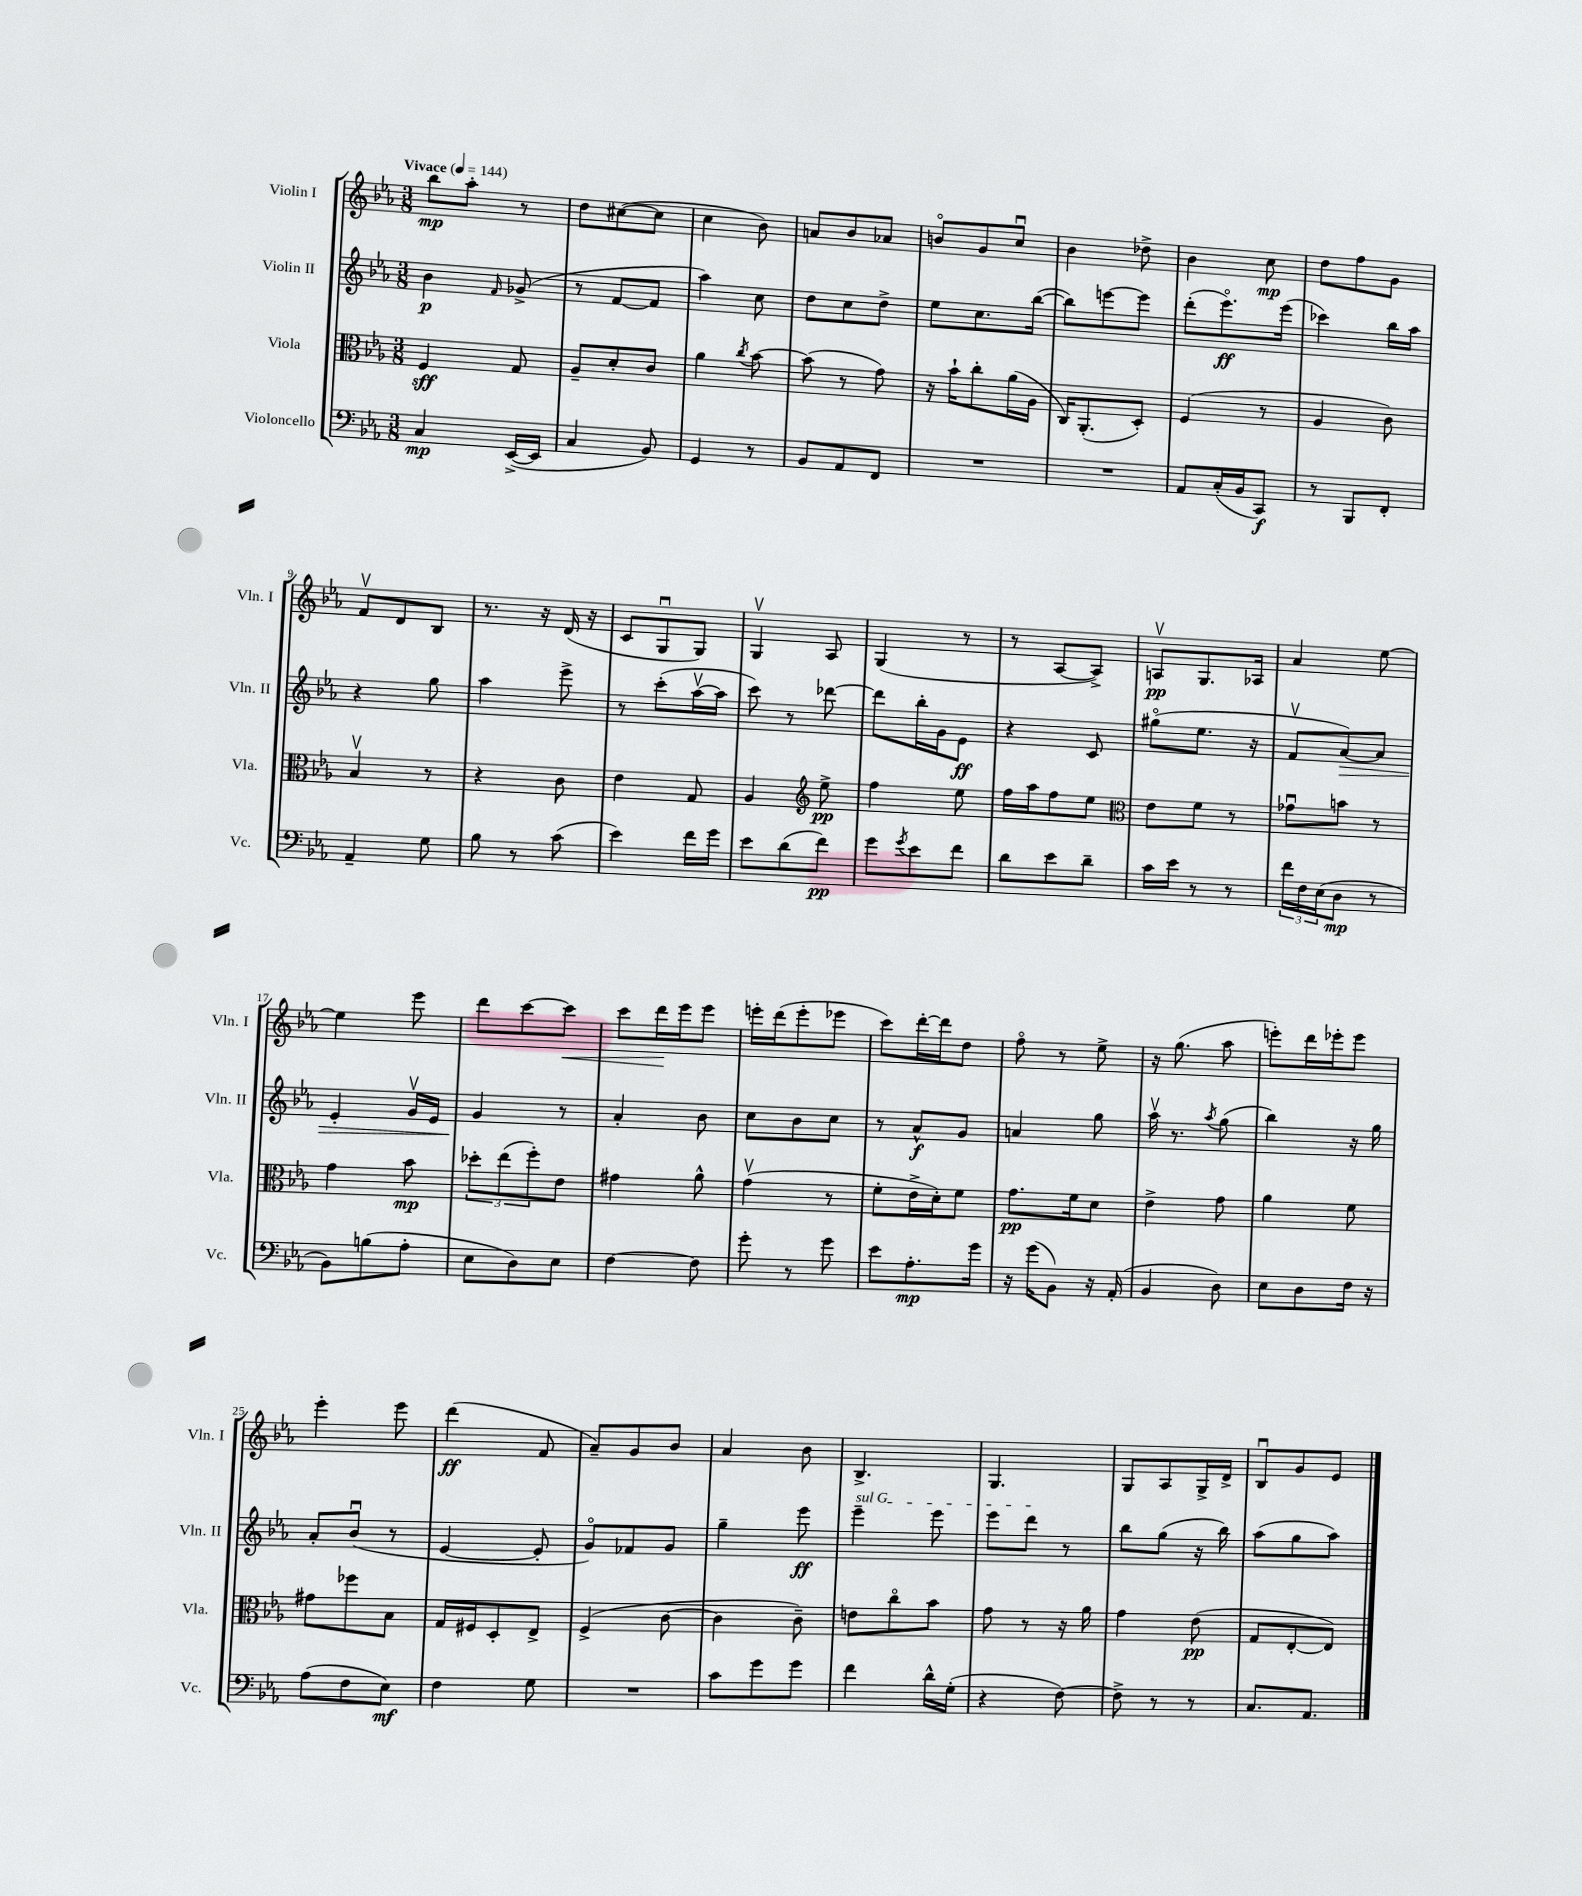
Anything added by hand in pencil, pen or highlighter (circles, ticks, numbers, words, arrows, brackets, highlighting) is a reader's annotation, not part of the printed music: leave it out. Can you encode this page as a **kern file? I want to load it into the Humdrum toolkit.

**kern	**kern	**kern	**kern
*staff4	*staff3	*staff2	*staff1
*clefF4	*clefC3	*clefG2	*clefG2
*k[b-e-a-]	*k[b-e-a-]	*k[b-e-a-]	*k[b-e-a-]
*M3/8	*M3/8	*M3/8	*M3/8
*MM144	*MM144	*MM144	*MM144
4C/	4F/	4b-\	8bb-\L
.	.	.	8aa-'\J
.	.	16qqf/	.
([16EE-^/LL	8G/	(8g-^/	8r
16EE-/]JJ	.	.	.
=	=	=	=
4C/	8A-~/L	8r	8dd\L
.	8d'/	[8f/L	([8cc#\
8BB-/)	8c/J	8f/]J	8cc#\]J
=	=	=	=
4GG/	4a-\	4aa-\)	4cc\
.	8qcc/	.	.
8r	[8b-\	8cc\	8b-\)
=	=	=	=
8BB-/L	(8b-\]	8dd\L	8a/L
8AA-/	8r	8cc\	8b-/
8FF/J	8g\)	8dd^\J	8a-/J
=	=	=	=
4.r	16r	8ee-\L	8bo/L
.	16b-`\LK	.	.
.	8cc'\	8.cc\	8g/
.	(16a-\L	.	8ccu/J
.	16A-\JJ	([16bb-\Jk	.
=	=	=	=
4.r	16C/LK)	8bb-\]L)	4b-\
.	(8.AA-'/	.	.
.	.	[8eee\	.
.	8D'/J)	8eee\]J	8dd-^\
=	=	=	=
8AA-/L	(4F/	(8ddd'\L	4b-\
(16C'/L	.	8.eee-o\)	.
16BB-/J	.	.	.
8CC/J)	8r	.	8cc\
.	.	(16eee-\Jk	.
=	=	=	=
8r	4A-/	4ccc-\)	8dd\L
8BBB-/L	.	.	8ff\
8FF'/J	8c\)	16bb-\LL	8g\J
.	.	16aa-\JJ	.
=	=	=	=
4AA-~/	4B-v/	4r	8fv/L
.	.	.	8d/
8G\	8r	8gg\	8B-/J
=	=	=	=
8B-\	4r	4aa-\	8.r
8r	.	.	.
.	.	.	16r
(8c\	8c\	8eee-^\	(16d/
.	.	.	16r
=	=	=	=
4e-\)	4e-\	8r	8c/L
.	.	(8ccc'\L	8Gu/
16f\LL	8G/	[16aa-v\L	8G/J)
16g\JJ	.	16aa-\]JJ	.
=	=	=	=
8e-\L	4A-/	8ccc\)	4Gv/
(8d\	.	8r	.
*	*clefG2	*	*
8f\J)	8ee-^\	[8ddd-\	8A-/
=	=	=	=
8g\L	4ff\	8ddd-\]L	(4G/
8qg/	.	.	.
8e-\	.	16bb-'\L	.
.	.	16g\J	.
8f\J	8ee-\	8e-\J	8r
=	=	=	=
8d\L	16ff\LL	4r	8r
.	16aa-\J	.	.
8e-\	8ff\	.	[8A-/L
8d~\J	8ee-\J	8c/	8A-^/]J)
=	=	=	=
*	*clefC3	*	*
16c\LL	8e-\L	(8gg#o\L	8Av/L
16e-\JJ	.	.	.
8r	8f\J	8.ee-\J	8.G/
8r	8r	.	.
.	.	16r	16A-/Jk
=	=	=	=
24f\LL	8g-u\L	8fv/L	4a-/
24F\	.	.	.
(24E-\J	.	.	.
8D\J	8b\J	[8a-/)	.
8r	8r	8a-/]J	[8ee-\
=	=	=	=
8BB-\L)	4g\	4e-'/	4ee-\]
(8B\	.	.	.
8A-'\J	8b-\	16gv/LL	8eee-\
.	.	16e-/JJ	.
=	=	=	=
8E-\L	12dd-'\L	4g/	8ddd\L
.	(12ee-\	.	.
8D\)	.	.	[8ccc\
.	12ff'\)	.	.
8E-\J	8e-\J	8r	8ccc\]J
=	=	=	=
[4F\	4g#\	4a-'/	8ccc\L
.	.	.	16ddd\L
.	.	.	16eee-\J
8F\]	8a-^^\	8b-\	8eee-\J
=	=	=	=
8g'\	(4gv\	8cc\L	16eee'\LL
.	.	.	(16ddd\J
8r	.	8b-\	8eee'\
8g\	8r	8cc\J	8eee-\J
=	=	=	=
8e-\L	8f'\L	8r	8ccc\L)
8.A-'\	16e-^\L	8a-^^/L	[16ddd'\L
.	16d'\J)	.	16ddd\]J
.	8f\J	8g/J	8dd\J
16g\Jk	.	.	.
=	=	=	=
16r	8.g\L	4a/	8ffo\
(16g\LK	.	.	.
8BB-\J)	.	.	8r
.	16f\k	.	.
16r	8d\J	8gg\	8ee-^\
(16AA-'/	.	.	.
=	=	=	=
4BB-/	4e-^\	16aa-v\	16r
.	.	8.r	(8.gg\
.	.	8qaa-/	.
8D\)	8g\	(8gg\	8aa-\
=	=	=	=
8E-\L	4a-\	4bb-\)	8eee'\L)
8D\	.	.	16ddd\L
.	.	.	16eee-'\J
16F\Jk	8f\	16r	8eee-\J
16r	.	16gg\	.
=	=	=	=
(8A-\L	8g#\L	8a-'/L	4eee-'\
8F\	8ff-\	(8b-u/J	.
8E-\J)	8B-\J	8r	8eee-\
=	=	=	=
4F\	16G/LL	[4e-/	(4ddd\
.	16F#/J	.	.
.	8D'/	.	.
8G\	8E-^/J	8e-'/]	8f/
=	=	=	=
4.r	(4F^/	8go/L)	8a-~/L)
.	.	8f-/	8g/
.	[8c\	8g/J	8b-/J
=	=	=	=
8c\L	4c\]	4gg~\	4a-/
8g\	.	.	.
8g\J	8c~\)	8eee-\	8b-\
=	=	=	=
4f\	8e\L	4eee-~\	4.B-^/
.	8cco\	.	.
16d^^\LL	8b-\J	8eee-\	.
(16G'\JJ	.	.	.
=	=	=	=
4r	8g\	8eee-\L	4.G/
.	8r	8ddd\J	.
[8F\)	16r	8r	.
.	16a-\	.	.
=	=	=	=
8F^\]	4g\	8bb-\L	8G/L
8r	.	(8gg\J	8A-/
8r	(8e-\	16r	16G^/L
.	.	16bb-\)	16d^/JJ
=	=	=	=
8.C/L	8G/L	(8aa-\L	8B-u/L
.	[8E-'/	8gg\	8g/
8.AA-/J	.	.	.
.	8E-/]J)	8aa-\J)	8e-/J
==	==	==	==
*-	*-	*-	*-
